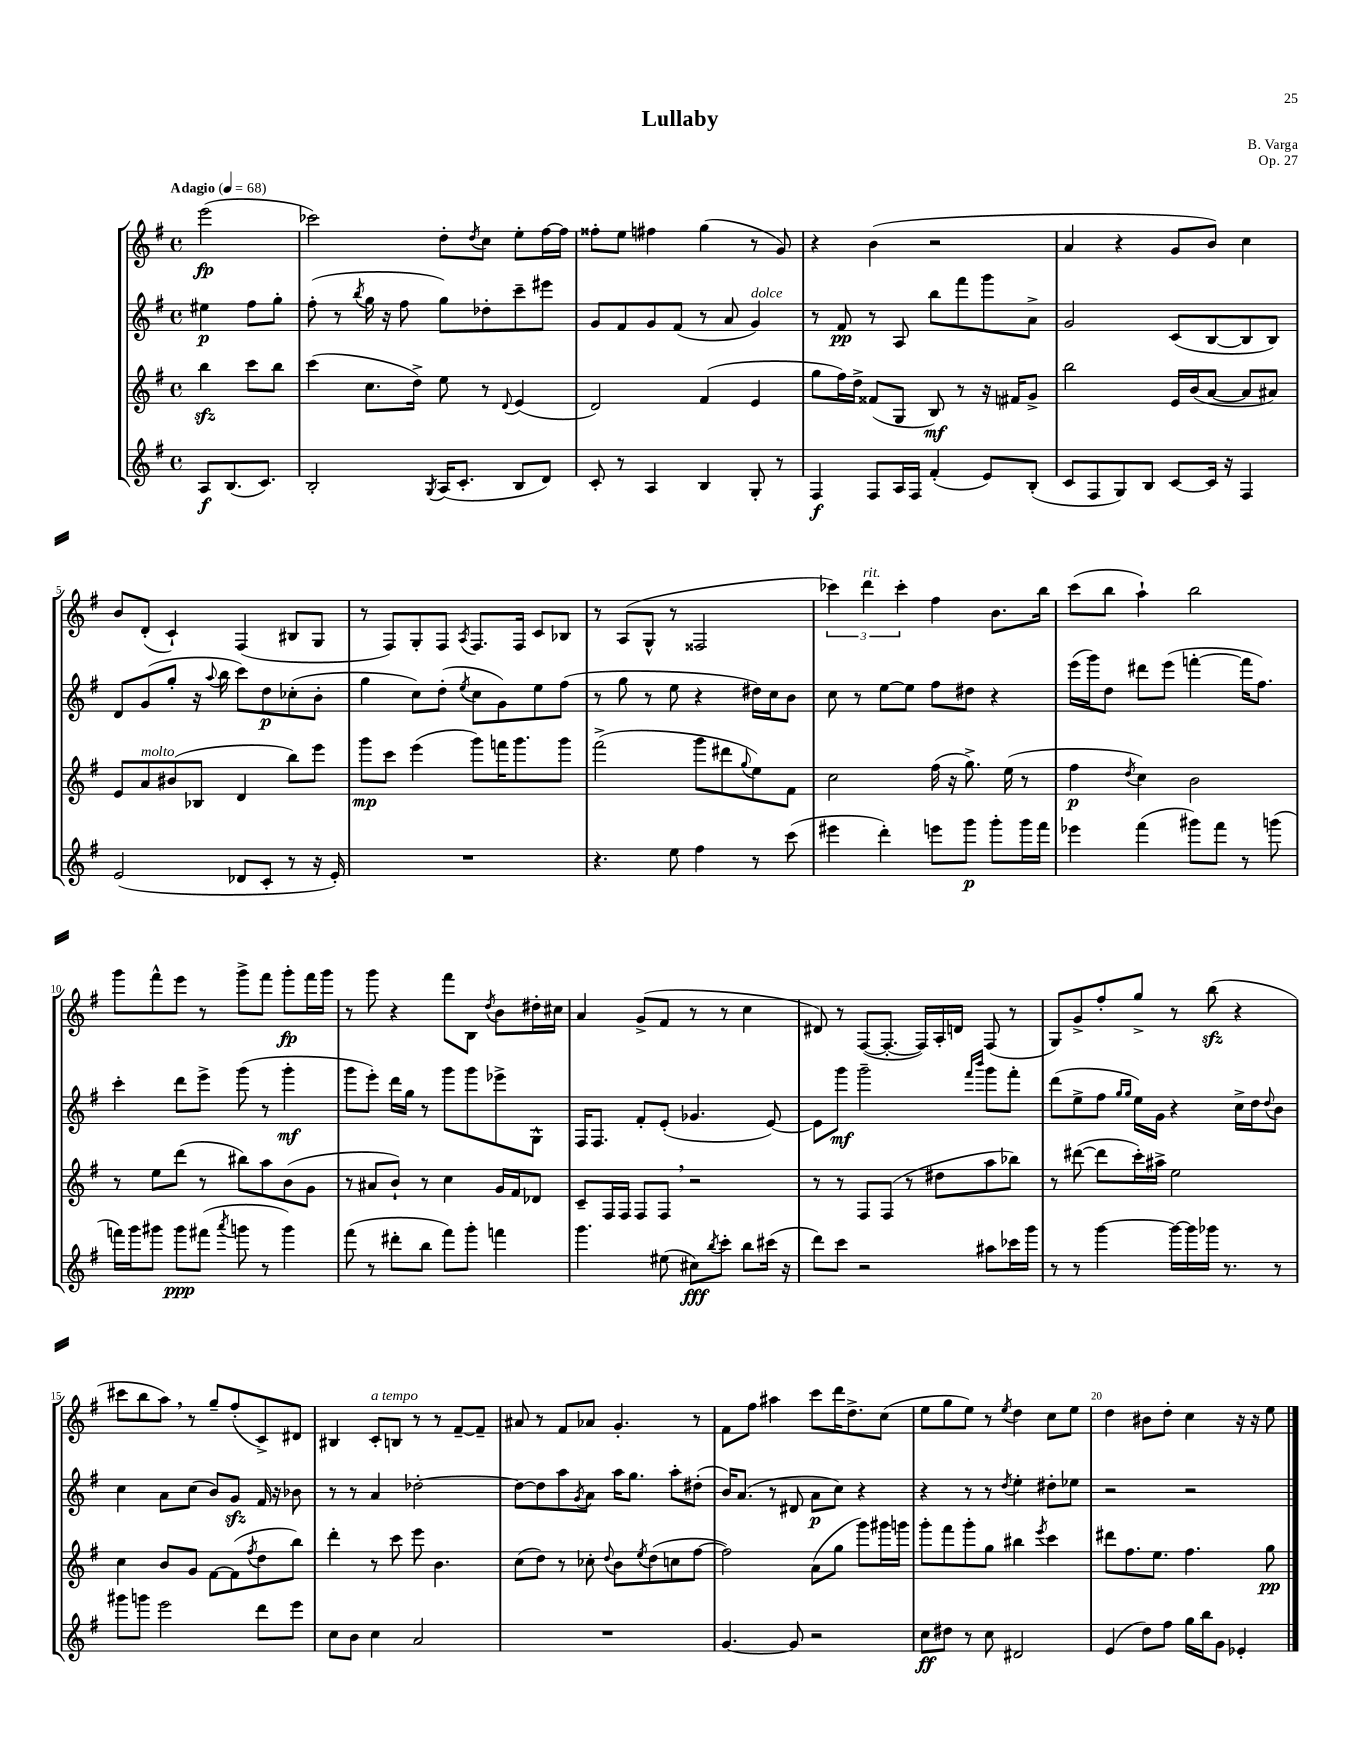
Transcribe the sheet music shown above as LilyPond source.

\header { title = "Lullaby" composer = "B. Varga" opus = "Op. 27" }
<<
\new StaffGroup <<
\new Staff = "s0" {
    \clef treble \key g \major \defaultTimeSignature \time 4/4 \partial 2 \tempo "Adagio" 4 = 68
    e'''2\fp( |
    ces'''2) d''8-. \acciaccatura { d''8 } c''8 e''8-. fis''16~ fis''16 |
    fisis''8-. e''8 fis''4 g''4( r8 g'8) |
    r4 b'4( r2 |
    a'4 r4 g'8 b'8) c''4 |
    b'8 d'8-.( c'4-!) fis4( bis8 g8 |
    r8 fis8) g8-. fis8 \acciaccatura { a8 } fis8. fis16 c'8 bes8 |
    r8 a8( g8-^ r8 fisis2 |
    \tuplet 3/2 { ces'''4) d'''4^\markup { \italic "rit." } ces'''4-. } fis''4 b'8. b''16 |
    c'''8( b''8 a''4-!) b''2 |
    g'''8 fis'''8-^ e'''8 r8 g'''8-> fis'''8 g'''8-.\fp fis'''16 g'''16 |
    r8 g'''8 r4 fis'''8 b8 \acciaccatura { d''8 } b'8 dis''16-. cis''16 |
    a'4 g'8->( fis'8 r8 r8 c''4 |
    dis'8) r8 fis8~( fis8.~-. fis16) a16-. d'16 fis8( r8 |
    g8) g'8-> fis''8-. g''8-> r8 b''8\sfz( r4 |
    cis'''8 b''8 a''8) \breathe r8 g''8-- fis''8-.( c'8->) dis'8 |
    bis4 c'8-.^\markup { \italic "a tempo" } b8 r8 r8 fis'8~-- fis'8-- |
    ais'8 r8 fis'8 aes'8 g'4.-. r8 |
    fis'8 fis''8 ais''4 c'''8 d'''16 d''8.-> c''8( |
    e''8 g''8 e''8) r8 \acciaccatura { e''8 } d''4 c''8 e''8 |
    d''4 bis'8 d''8-. c''4 r16 r16 e''8 \bar "|." |
}
\new Staff = "s1" {
    \clef treble \key g \major \defaultTimeSignature \time 4/4 \partial 2
    eis''4\p fis''8 g''8-. |
    fis''8-.( r8 \acciaccatura { b''8 } g''16 r16 fis''8 g''8) des''8-. c'''8-- eis'''8 |
    g'8 fis'8 g'8 fis'8( r8 a'8 g'4^\markup { \italic "dolce" }) |
    r8 fis'8\pp r8 a8 b''8 fis'''8 g'''8 a'8-> |
    g'2 c'8( b8~ b8 b8) |
    d'8 g'8( g''8-. r16 \appoggiatura { a''8 } b''16 c'''8) d''8\p ces''8-.( b'8-. |
    g''4 c''8) d''8-.( \acciaccatura { e''8 } c''8 g'8) e''8 fis''8( |
    r8 g''8 r8 e''8 r4 dis''16) c''16 b'8 |
    c''8 r8 e''8~ e''8 fis''8 dis''8 r4 |
    e'''16( g'''16) d''8 dis'''8 e'''8( f'''4~-. f'''16 fis''8.) |
    c'''4-. d'''8 e'''8-> g'''8( r8 g'''4-.\mf |
    g'''8 e'''8-.) d'''16 g''16 r8 g'''8 g'''8 ees'''8-> g8-^ |
    fis16 fis8. fis'8-. e'8-.( ges'4. e'8~) |
    e'8 g'''8\mf g'''2-- \grace { fis'''16 b'''16 } g'''8 fis'''8-. |
    d'''8( e''8-> fis''8 \grace { g''16 g''16 } e''16) g'16 r4 c''16-> d''16 \appoggiatura { d''8 } b'8 |
    c''4 a'8 c''8( b'8) g'8\sfz fis'16 r16 bes'8 |
    r8 r8 a'4 des''2~-. |
    des''8~ des''8 a''8 \acciaccatura { g'8 } a'8 a''16 g''8. a''8-. dis''8-.( |
    b'16) a'8.( r8 dis'8 a'8\p c''8) r4 |
    r4 r8 r8 \acciaccatura { d''8 } e''4-. dis''8-. ees''8 |
    r2 r2 \bar "|." |
}
\new Staff = "s2" {
    \clef treble \key g \major \defaultTimeSignature \time 4/4 \partial 2
    b''4\sfz c'''8 b''8 |
    c'''4( c''8. d''16->) e''8 r8 \appoggiatura { d'8 } e'4( |
    d'2) fis'4( e'4 |
    g''8 fis''16) d''16-> fisis'8( g8 b8\mf) r8 r16 fis'16 g'8-> |
    b''2 e'16 b'16( a'8~ a'8 ais'8) |
    e'8 a'8^\markup { \italic "molto" } bis'8( bes8 d'4 b''8) e'''8 |
    g'''8\mp c'''8 e'''4( g'''8) f'''16 g'''8. g'''8 |
    fis'''2->( g'''8 dis'''8 \appoggiatura { g''8 } e''8) fis'8 |
    c''2 fis''16( r16 g''8.->) e''16( r8 |
    fis''4\p \acciaccatura { d''8 } c''4) b'2 |
    r8 e''8 d'''8( r8 bis''8) a''8 b'8( g'8 |
    r8 ais'8 b'8-!) r8 c''4 g'16 fis'16 des'8 |
    c'8-- fis16 fis16 fis8 fis8 \breathe r2 |
    r8 r8 fis8 fis8( r8 dis''8 a''8 bes''8) |
    r8 dis'''8~( dis'''8 c'''16-.) ais''16-> e''2 |
    c''4 b'8 g'8 fis'8~ fis'8( \acciaccatura { fis''8 } d''8 b''8) |
    d'''4-. r8 c'''8 e'''8 b'4. |
    c''8( d''8) r8 ces''8-. \appoggiatura { d''8 } b'8 \acciaccatura { e''8 } d''8( c''8 fis''8~ |
    fis''2) a'8( g''8 g'''8) gis'''16 g'''16 |
    g'''8-. fis'''8 g'''8-. g''8 bis''4 \acciaccatura { e'''8 } c'''4 |
    dis'''8 fis''8. e''8. fis''4. g''8\pp \bar "|." |
}
\new Staff = "s3" {
    \clef treble \key g \major \defaultTimeSignature \time 4/4 \partial 2
    a8\f b8.( c'8.) |
    b2-. \acciaccatura { g8 } a16( c'8.-. b8 d'8) |
    c'8-. r8 a4 b4 g8-. r8 |
    fis4\f fis8 a16 fis16 fis'4-.( e'8) b8-.( |
    c'8 fis8 g8) b8 c'8~ c'16 r16 fis4 |
    e'2( des'8 c'8-. r8 r16 e'16-.) |
    R1 |
    r4. e''8 fis''4 r8 c'''8( |
    eis'''4 d'''4-.) e'''8 g'''8\p g'''8-. g'''16 fis'''16 |
    ees'''4 fis'''4( gis'''8) fis'''8 r8 g'''8( |
    f'''16) g'''16 gis'''8 gis'''8\ppp fis'''8( \acciaccatura { a'''8 } g'''8 r8 g'''4) |
    fis'''8( r8 dis'''8-. b''8 fis'''8) g'''8-. f'''4 |
    g'''4. eis''8( cis''8\fff) \acciaccatura { b''8 } c'''8-. b''8 cis'''16( r16 |
    d'''8) c'''8 r2 ais''8 ces'''16 g'''16 |
    r8 r8 g'''4~ g'''16~ g'''16 ges'''16 r8. r8 |
    gis'''8 g'''8 e'''2 d'''8 e'''8 |
    c''8 b'8 c''4 a'2 |
    R1 |
    g'4.~ g'8 r2 |
    c''8\ff dis''8 r8 c''8 dis'2 |
    e'4( d''8) fis''8 g''16 b''16 g'8 ees'4-. \bar "|." |
}
>>
>>
\layout { \context { \Score \override BarNumber.break-visibility = ##(#f #t #t) barNumberVisibility = #(every-nth-bar-number-visible 5) } }
